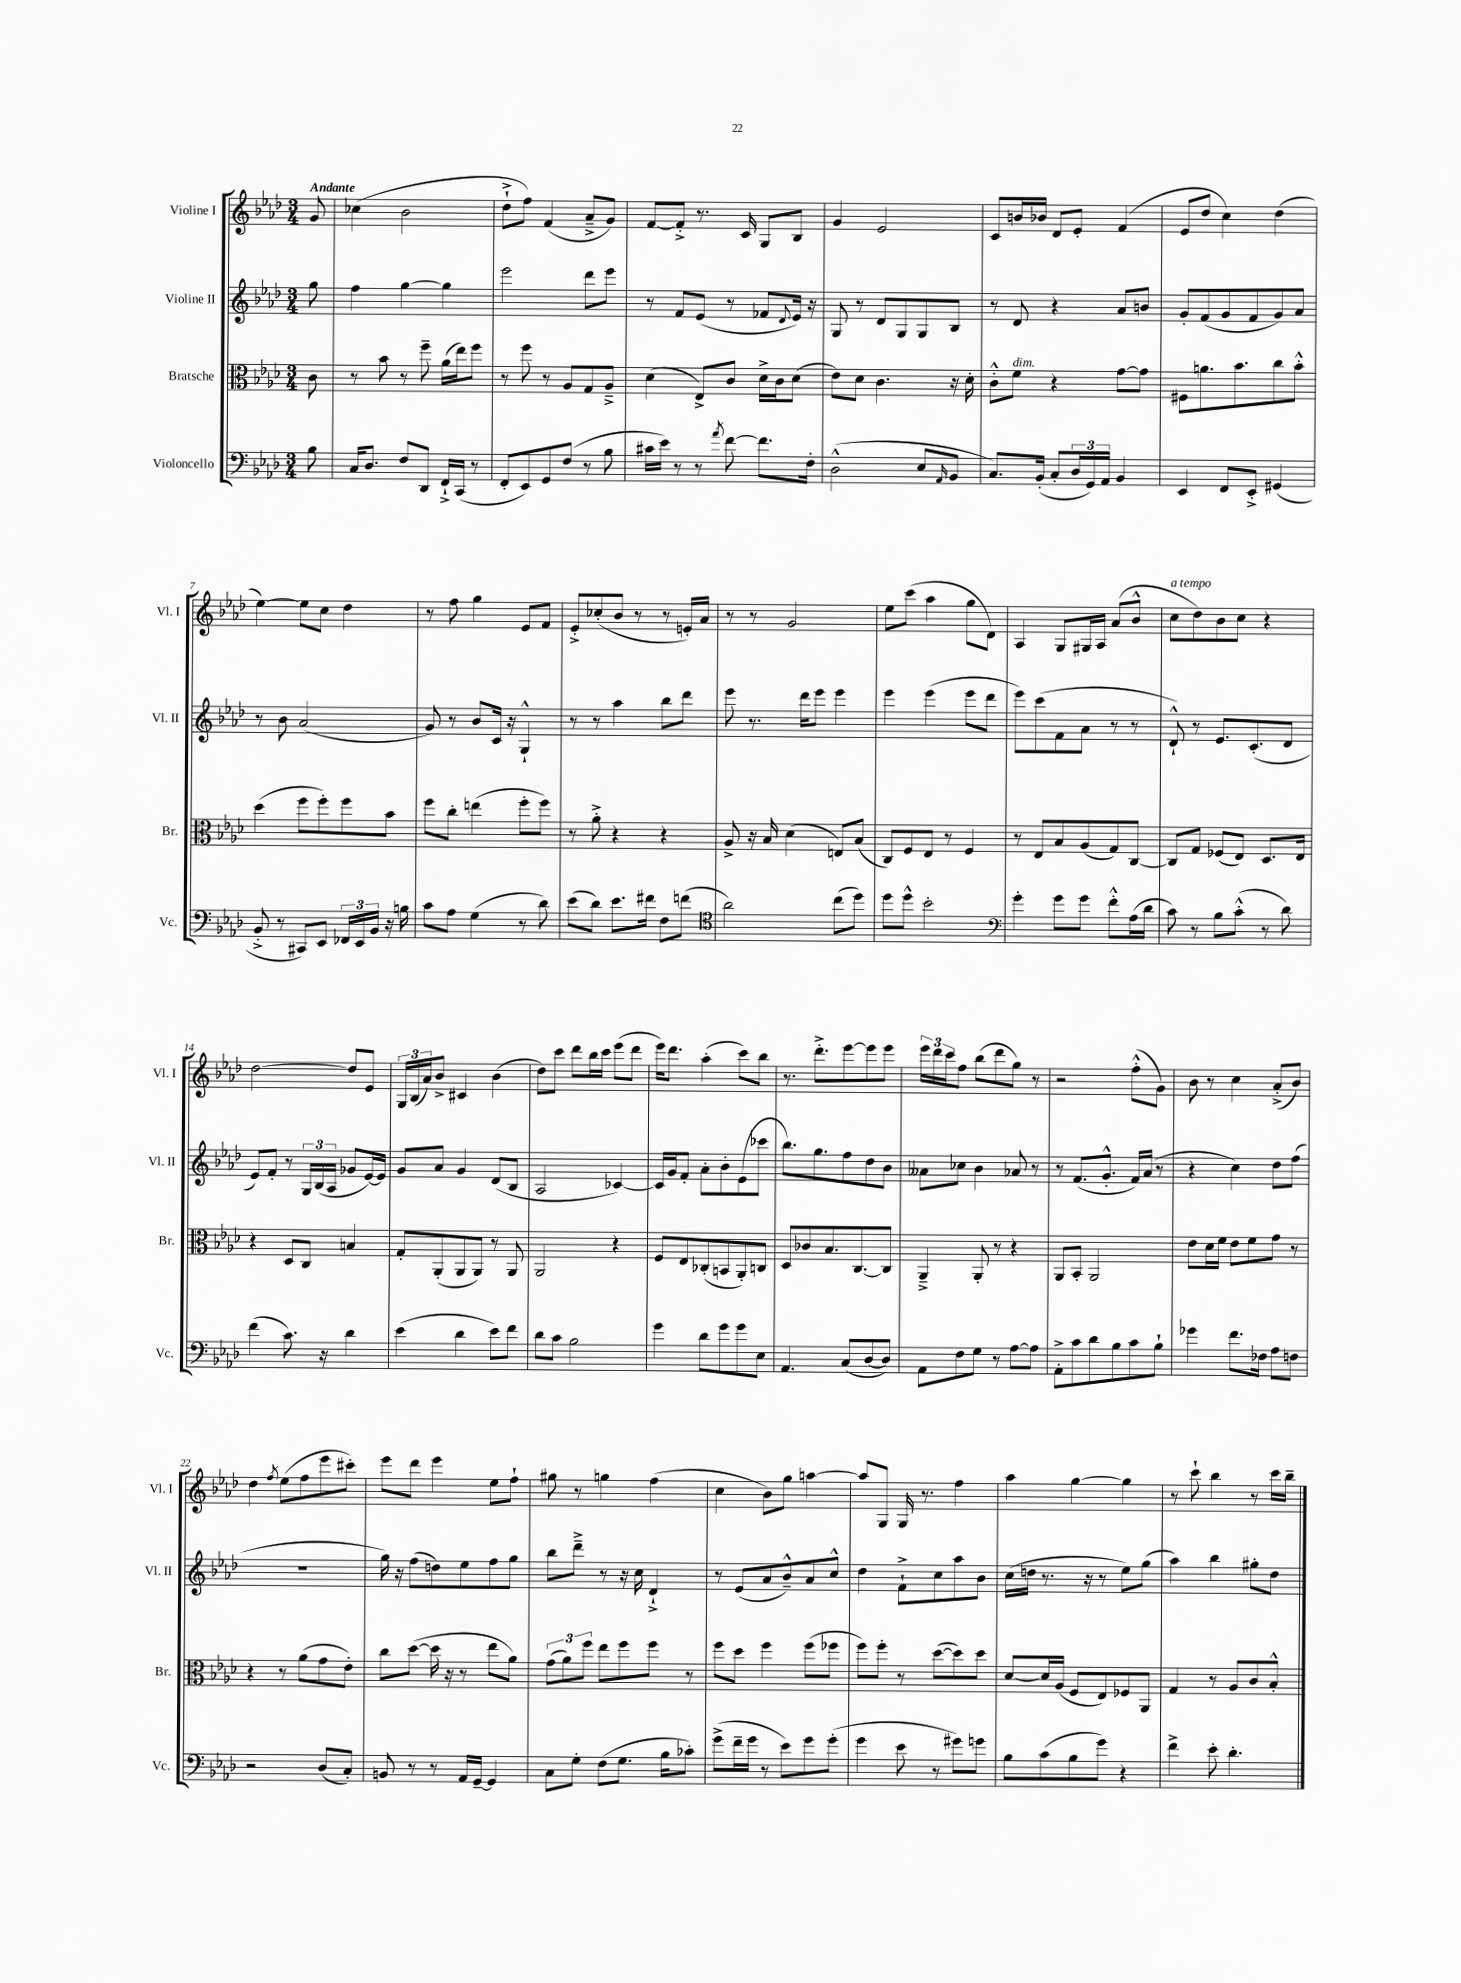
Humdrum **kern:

**kern	**kern	**kern	**kern
*staff4	*staff3	*staff2	*staff1
*clefF4	*clefC3	*clefG2	*clefG2
*k[b-e-a-d-]	*k[b-e-a-d-]	*k[b-e-a-d-]	*k[b-e-a-d-]
*M3/4	*M3/4	*M3/4	*M3/4
8B-	8c	8gg	8g
=	=	=	=
16C	8r	4ff	(4cc-
8.D-	.	.	.
.	8b-	.	.
8F	8r	[4gg	2b-
8DD-	8ff~	.	.
16FF`^	(16a-	4gg]	.
(16CC	16ee-)	.	.
8r	8ff	.	.
=	=	=	=
8FF'	8r	2eee-	8dd-`^
8EE-)	8ff	.	8ff)
8GG	8r	.	(4f
(8F	8A-	.	.
8r	8G	8ddd-	8a-~^
8B-	8A-~^	8eee-	8g)
=	=	=	=
16c#	(4d-	8r	[8f
16e-)	.	.	.
8r	.	8f	8f'^]
8r	8E-^)	(8e-	8.r
8qa-	.	.	.
[8f	8c	8r	.
.	.	.	16c
8.f]	16d-^	8f-	8G
.	16c	.	.
.	.	8qqd-	.
.	(8d-	16e-)	8B-
16F'	.	16r	.
=	=	=	=
(2D-^^	8e-)	8G	4g
.	8d-	8r	.
.	4.c	8d-	2e-
.	.	8G	.
8E-	.	8G	.
16qqAA-	.	.	.
8BB-	16r	8B-	.
.	16d-'	.	.
=	=	=	=
8.C)	8c'^^	8r	8c
.	8f	8d-	16b
(16BB-'	.	.	16b-
8C'	4r	4r	8d-
24D-	.	.	8e-'
24GG)	.	.	.
24AA-	.	.	.
4BB-	[8g	8a-	(4f
.	8g]	8b	.
=	=	=	=
4EE-	8F#	8g'	8e-
.	8.a	(8f	8dd-
8FF	.	8g	4cc)
.	8.b-	.	.
8EE-'^	.	8f	.
(4GG#	8cc	8g)	(4dd-
.	8b-'^^	8a-	.
=	=	=	=
8BB-'^	(4dd-	8r	[4ee-)
8r	.	8b-	.
8CC#)	8ff	(2a-	8ee-]
8EE-	8ff')	.	8cc
24FF-	8ff	.	4dd-
24EE-	.	.	.
24BB-	.	.	.
16r	8b-	.	.
16B	.	.	.
=	=	=	=
8c	8ff	8g)	8r
8A-	8cc'	8r	8ff
(4G	(4ee	8b-	4gg
.	.	16c	.
.	.	16r	.
8r	8ff'	4G`^^	8e-
8d-)	8ff)	.	8f
=	=	=	=
(8e-	8r	8r	8e-'^
8d-)	8a-'^	8r	(8cc-'
8.e-	4r	4aa-	8b-
.	.	.	8r
16f#	.	.	.
8F	4r	8bb-	8r
(8f	.	8ddd-	16e')
.	.	.	16a-
=	=	=	=
*clefC4	*	*	*
2a-)	8A-^	8eee-	8r
.	16r	8.r	8r
.	16B-	.	.
.	(4d-	.	2g
.	.	16ddd-	.
.	.	8eee-	.
(8cc	8E)	4eee-	.
8dd-)	(8B-	.	.
=	=	=	=
8dd-	8C)	4eee-	8ee-
8dd-^^	8F	.	(8ccc
2b-'	8E-	(4eee-	4aa-
.	8r	.	.
.	4F	8eee-	8gg
.	.	8ddd-	8d-)
=	=	=	=
*clefF4	*	*	*
4g'	8r	8eee-)	4A-
.	8E-	(8ccc	.
8g	8B-	8f	8G
8g	(8A-	8a-	16G#
.	.	.	16A-
8f'^^	8G)	8r	(8a-
(16A-	[8C	8r	8b-^^
16d-	.	.	.
=	=	=	=
8c)	8C]	8d-`^^)	8cc
8r	8G	8r	8dd-)
8B-	(8F-	8.e-	8b-
(8c'^^	8E-)	.	8cc
.	.	(8.c'	.
8r	8.D-	.	4r
8d-)	.	8d-	.
.	16E-	.	.
=	=	=	=
(4f	4r	8e-)	[2dd-
.	.	8f'	.
8.c)	8D-	8r	.
.	8C	24G	.
.	.	(24B-	.
16r	.	.	.
.	.	24A-	.
4d-	4B	8g-	8dd-]
.	.	[16e-)	8e-
.	.	16e-]	.
=	=	=	=
(4e-	8G'	8g	24G
.	.	.	(24B-
.	.	.	24a-)
.	(8AA-'	8a-	8b-^
4d-	8AA-	4g	4c#
.	8AA-)	.	.
8e-)	8r	(8d-	(4b-
8f	8AA-	8B-	.
=	=	=	=
8d-	2AA-	2A-	8dd-)
8c	.	.	8ccc
2B-	.	.	8ddd-
.	.	.	16bb-
.	.	.	16ccc
.	4r	[4c-)	(8eee-
.	.	.	8ddd-
=	=	=	=
4g	8F	16c-]	16eee-)
.	.	16g	8.ddd-
.	8E-	8f'	.
8d-	(8C-'	8a-'	(4aa-'
8g	8BB	8b-'	.
8g	8AA-')	(8e-	8ccc)
8E-	8C	8ccc-	8bb-
=	=	=	=
4.AA-	8D-	8.bb-)	8.r
.	8c-	.	.
.	.	8.gg	8.ddd-'^
.	8.B-	.	.
(8C	.	8ff	[8eee-
.	[8.C	.	.
[8D-	.	8dd-	8eee-]
8D-])	8C]	8b-	8eee-
=	=	=	=
8AA-	4AA-~^	8a--	24eee-
.	.	.	24ddd-
.	.	.	24ccc
8F	.	8cc-	8ff
8G	8AA-'	4b-	(8bb-
8r	8r	.	8ddd-
[8A-	4r	8a-	8gg)
8A-]	.	8r	8r
=	=	=	=
8AA-'^	8AA-	8r	2r
8c	8BB-'	(8.f	.
8d-	2AA-	.	.
.	.	8.g'^^	.
8B-	.	.	.
8c	.	16f)	(8ff'^^
.	.	(16a-	.
8B-`	.	8r	8g)
=	=	=	=
4g-	8e-	4r	8b-
.	16d-	.	8r
.	16f	.	.
8.f	8e-	4cc)	4cc
.	8f	.	.
16F-	.	.	.
8A-	8g	8dd-	(8a-'^
8F	8r	(8ff	8b-)
=	=	=	=
2r	4r	2.r	4dd-
.	.	.	8qff
.	8r	.	(8ee-
.	(8a-	.	8ff
(8D-	8g	.	8eee-
8C')	8e-')	.	8ccc#')
=	=	=	=
8BB	8cc	16gg)	8eee-
.	.	16r	.
8r	([8dd-	(8ff	8ddd-
8r	16dd-]	8dd)	4eee-
.	16r	.	.
16AA-	8r	8ee-	.
[16GG~	.	.	.
4GG]	8ee-	8ff	8ee-
.	8a-)	8gg	8ff`
=	=	=	=
8C	(12g	8bb-	8gg#
.	12a-)	.	.
8G'	.	8ddd-~^	8r
.	12ff	.	.
(8F	8ee-	8r	4gg
8.G	8ff	16r	.
.	.	16cc	.
.	8ff	4d-`^	(4ff
16B-	.	.	.
8c-')	8r	.	.
=	=	=	=
(8g^	8ff	8r	4cc
16f~	8dd-	(8e-	.
16g	.	.	.
8r	4ff	8a-	8b-)
8e-)	.	8b-~^^)	8gg
8g	(8ff	8a-	[4aa
(8g'	8ff-	8cc^^	.
=	=	=	=
4g	8ff)	4dd-	8aa]
.	8ff'	.	8G
8e-	8r	8f`^	16G
.	.	.	8.r
8r	([8dd-	8cc	.
8g#)	8dd-])	8aa-	4ff
8g	8dd-	8b-	.
=	=	=	=
8B-	[8d-	(16cc	4aa-
.	.	16dd	.
(8c	16d-]	8.r	.
.	(16A-	.	.
8B-	8F	.	[4gg
.	.	16r	.
8g)	8E-)	8r	.
4r	8F-	8ee-)	4gg]
.	8AA-	(8gg	.
=	=	=	=
4f^	4G	4aa-)	8r
.	.	.	8ccc`
8e-'	8r	4bb-	4bb-
4.d-'	8A-	.	.
.	8c	8gg#'	8r
.	8B-'^^	8dd-	16ccc
.	.	.	16bb-~
==	==	==	==
*-	*-	*-	*-
